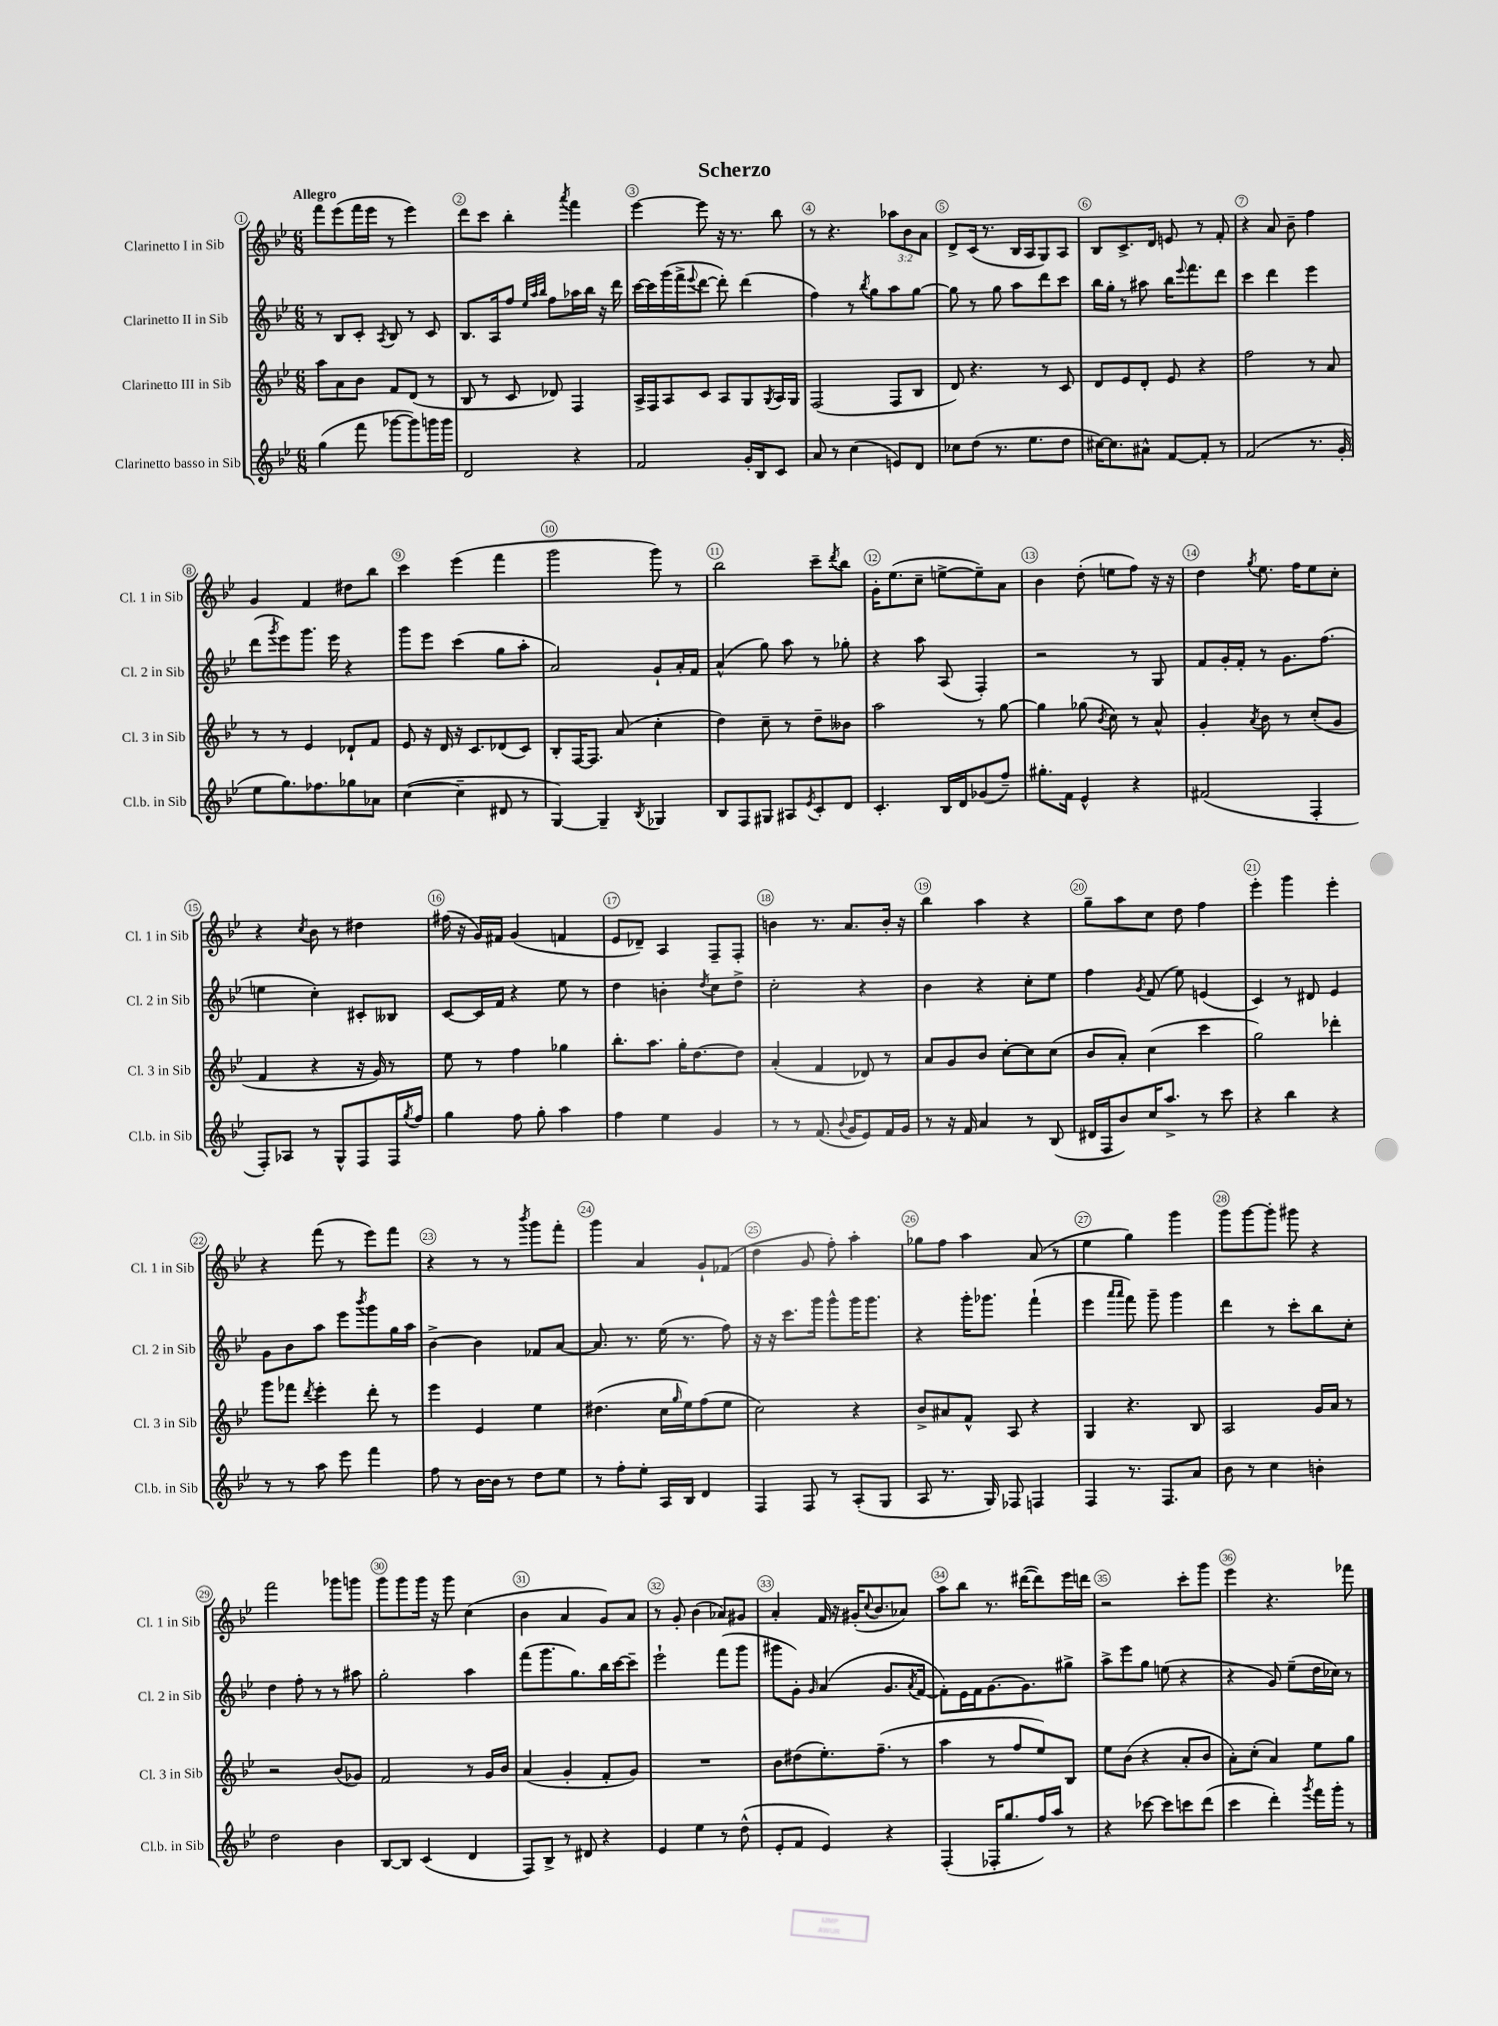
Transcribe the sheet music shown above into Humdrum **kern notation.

**kern	**kern	**kern	**kern
*part4	*part3	*part2	*part1
*staff4	*staff3	*staff2	*staff1
*I"Clarinetto basso in Sib	*I"Clarinetto III in Sib	*I"Clarinetto II in Sib	*I"Clarinetto I in Sib
*I'Cl.b. in Sib	*I'Cl. 3 in Sib	*I'Cl. 2 in Sib	*I'Cl. 1 in Sib
*clefG2	*clefG2	*clefG2	*clefG2
*k[b-e-]	*k[b-e-]	*k[b-e-]	*k[b-e-]
*M6/8	*M6/8	*M6/8	*M6/8
=1	=1	=1	=1
!	!	!	!LO:TX:a:B:t=Allegro
(4gg\	8aa\L	8r	8fff\L
.	8a\	8B-/L	(8eee-\
8fff\	8b-\J	8c'/J	16fff\L
.	.	.	16eee-\JJ
.	.	8qA/	.
[8ggg-X\L	8f/L	8B-/	8r
8ggg-\])	(8d/J	8r	4eee-\)
16gggn\L	8r	8c/	.
16ggg\JJ	.	.	.
=2	=2	=2	=2
2d/	8B-/	8.B-/L	8ddd\L
.	8r	.	8ccc\J
.	.	16A/k	.
.	8c/	8ff/J	4bb-'\
.	.	32qqee-/LLL	.
.	.	32qqaa/	.
.	.	32qqbb-/JJJ	.
.	8d-X/)	8ff\L	.
.	.	.	8qaaa/
4r	4F/	16aa-X\L	4fff\
.	.	16bb-\JJ	.
.	.	16r	.
.	.	16ddd\	.
=3	=3	=3	=3
2f/	16A^/LL	[16ccc\LL	[4eee-\
.	16F/J	16ccc\]	.
.	8A/	(16ggg\	.
.	.	16fff^\J	.
.	.	8qqeee-/	.
.	8c/J	[8ddd\J	8eee-\]
.	8A/L	8ddd'\])	16r
.	.	.	8.r
16g'/LL	8G/	(4ddd\	.
16B-/J	.	.	.
.	8qG/	.	.
8c/J	16A/L	.	8bb-\
.	16G/JJ	.	.
=4	=4	=4	=4
8a/	(2F/	4ff\)	8r
8r	.	.	4.r
(4cc\	.	8r	.
.	.	8qbb-/	.
.	.	8gg\L	.
8en/L)	8F/L	8aa\	12aa-X\L
.	.	.	12b-\
8d/J	8B-/J	[8gg\J	.
.	.	.	12a\J
=5	=5	=5	=5
8cc-X\L	8d/)	8gg\]	8d^/L
(8dd\J	4.r	8r	(16c/Jk
.	.	.	8.r
8.r	.	8gg\	.
.	.	8aa\L	16B-/LL
8.ee-\L	.	.	16A/J
.	8r	8ddd\	8G/)
8dd\J	8c/	8ccc\J	8A/J
=6	=6	=6	=6
[16cc#X\KL)	8d/L	16bb-\LL	8B-/L
8.cc#\]	.	16gg'\JJ	.
.	8e-/	8r	8.c^/
8a#X^^\J	8d'/J	8aa#X\	.
.	.	.	16d/Jk
[8f/L	8e-/	16bb-\KL	8en/
.	.	8qqeee-/	.
.	.	8.fff\	.
8f'/J]	4r	.	8r
8r	.	8ddd\J	8f'/
=7	=7	=7	=7
(2f/	2ff\	4ccc\	4r
.	.	4ddd\	8a/
.	.	.	8b-~\
8.r	8r	4eee-\	4ff\
.	8a/	.	.
16g'/	.	.	.
!!LO:LB:g=z
=8	=8	=8	=8
8ee-\L	8r	(8ddd\L	4g/
.	.	8qggg/	.
8.gg\)	8r	8eee-\)	.
.	4e-/	8.ggg\J	4f/
8.ff-X\	.	.	.
.	.	16eee-\	.
8gg-X\	8d-X`/L	4r	8dd#X\L
8a-X\J	8f/J	.	8bb-\J
=9	=9	=9	=9
([4cc\	8e-/	8ggg\L	4ccc\
.	16r	8eee-\J	.
.	16d/	.	.
4cc~\]	16r	(4ccc\	(4eee-\
.	8.c/L	.	.
8d#X/	(8d-X/	8gg\L	4fff\
8r	8c/J)	8aa'\J	.
=10	=10	=10	=10
[4G/)	8B-'/L	2a/)	2ggg\
.	[16F/K	.	.
.	8.F/J]	.	.
4G~/]	.	.	.
.	(8a/	.	.
8qB-/	.	.	.
4G-X/	4cc'\	8g`/L	8ggg\)
.	.	16a'/L	8r
.	.	16f/JJ	.
=11	=11	=11	=11
8B-/L	4dd\)	(4a^^/	2bb-\
8F/	.	.	.
8G#X/J	8cc~\	8gg\)	.
8A#X/L	8r	8aa\	.
8qe-/	.	.	.
8c'/	8dd~\L	8r	8ccc~\L
.	.	.	8qddd/
8d/J	8b--X\J	8gg-X'\	8bb-\J
=12	=12	=12	=12
4.c'/	2aa\	4r	16g'\KL
.	.	.	(8.ee-\
.	.	8aa\	8cc~\J
16B-/LL	.	(8A/	[8een^\L
16d/J	.	.	.
(8g-X/	8r	4F'/)	8ee~\])
8ff~/J)	[8gg\	.	8a\J
=13	=13	=13	=13
8.gg#X'\L	4gg\]	2r	4b-\
16f\Jk	.	.	.
4e-^^/	(8gg-X\	.	(8dd'\
.	8qb-/	.	.
.	8cc\)	.	8een\L
4r	8r	8r	8ff\J)
.	8a^^/	8G/	16r
.	.	.	16r
=14	=14	=14	=14
(2f#X/	4g'/	8f/L	4dd\
.	.	16g'/L	.
.	.	16f'/JJ	.
.	8qa/	.	8qgg/
.	8b-\	8r	8.ee-\
.	8r	8.g\L	.
.	.	.	16ff\KL
4F'/	(8cc'/L	.	8ee-\
.	.	(8.ff\J	.
.	8g/J	.	8cc'\J
!!LO:LB:g=z
=15	=15	=15	=15
8F'/L)	4f/	4een\	4r
8A-X/J	.	.	.
.	.	.	8qcc/
8r	4r	4cc'\)	8b-\
8G^^/L	.	.	8r
8F/	16r	8c#X'/L	4dd#X\
.	16g/)	.	.
16F/L	8r	8B--X/J	.
8qgg/	.	.	.
16ff/JJ	.	.	.
=16	=16	=16	=16
4gg\	8ee-\	[8c/L	(16ff#X\
.	.	.	16r
.	8r	16c/L]	16g/LL)
.	.	16f/JJ	16f#X/JJ
8ff\	4ff\	4r	(4g/
8gg'\	.	.	.
4aa\	4gg-X\	8ee-\	4fn/
.	.	8r	.
=17	=17	=17	=17
4ff\	8.bb-'\L	4dd\	8e-/L
.	.	.	8d-X~/J)
.	8.aa\J	.	.
4ee-\	.	4bn'\	4A/
.	16gg'\KL	.	.
.	[8.dd\	.	.
.	.	8qdd/	.
4g/	.	8cc\L	8F~/L
.	8dd\J]	8dd^\J	8F'/J
=18	=18	=18	=18
8r	(4a'/	2cc'\	4bn\
8r	.	.	.
(8.f/	4f/	.	8.r
8qqb-/	.	.	.
16g/KL	.	.	8.a/L
8e-/)	8d-X/)	4r	.
16f/L	8r	.	16b'/Jk
16g/JJ	.	.	16r
=19	=19	=19	=19
8r	8a/L	4b-\	4bb-\
16r	8g/	.	.
16f/	.	.	.
4a/	8b-/J	4r	4aa\
.	[8cc'\L	.	.
8r	8cc\]	8cc'\L	4r
(8B-/	(8cc\J	8ee-\J	.
=20	=20	=20	=20
16d#X/LL	8b-/L	4ff\	8gg~\L
16F/J	.	.	.
8b-/)	8a'/J)	.	8aa\
.	.	8qg/	.
16cc/K	(4cc\	(8f/	8cc\J
8.aa^/J	.	.	.
.	.	8ee-\)	8dd\
8r	4ccc\	(4en/	4ff\
8ccc\	.	.	.
=21	=21	=21	=21
4r	2gg\)	4c/)	4eee-'\
4bb-\	.	8r	4ggg\
.	.	8d#X/	.
4r	4ddd-X'\	4e-/	4eee-'\
!!LO:LB:g=z
=22	=22	=22	=22
8r	8ggg\L	8g\L	4r
8r	8fff-X\J	8b-\	.
.	8qddd/	.	.
8aa\	4eee-'\	8aa\J	(8fff\
8eee-\	.	8eee-\L	8r
.	.	8qbbb-/	.
4fff\	8ddd'\	8ggg\	8eee-\L)
.	8r	16gg\L	8fff\J
.	.	16aa\JJ	.
=23	=23	=23	=23
8ff\	4eee-\	[4b-^\	4r
8r	.	.	.
[16b-\LL	4e-/	4b-\]	8r
16b-\JJ]	.	.	.
8r	.	.	8r
.	.	.	8qbbb-/
8dd\L	4ee-\	8f-X/L	8ggg\L
8ee-\J	.	[8a/J	8fff'\J
=24	=24	=24	=24
8r	(4.dd#X\	8.a/]	4ggg\
8ff'\L	.	.	.
.	.	8.r	.
8ee-'\J	.	.	4a/
16A/LL	16cc\LL	(16ee-\	.
.	16qqgg/	.	.
16B-/JJ	16ee-\J)	8.r	.
4d/	(8ff\	.	8g`/L
.	8ee-\J	8ff\)	(8f-X/J
=25	=25	=25	=25
4F/	2cc\)	16r	4dd\
.	.	16r	.
.	.	8.ccc\L	.
8F/	.	.	8g/
.	.	16ggg\Jk	.
8r	.	8ggg^^\L	8ff'\)
(8A'/L	4r	16ggg\K	4aa'\
.	.	8.ggg\J	.
8G/J	.	.	.
=26	=26	=26	=26
8A/	8b-^/L	4r	8gg-X\L
8.r	8a#X/	.	8ff\J
.	8f^^/J	16ggg'\KL	4aa\
16G/)	.	8.ggg-X\J	.
8F-X/	8A/	.	.
4Fn/	4r	(4fff`\	(8a/
.	.	.	8r
=27	=27	=27	=27
4F/	4G/	4eee-\	4ee-\
.	.	16qqaaa/LL	.
.	.	16qqaaa/JJ	.
8.r	4.r	8fff\)	4gg\)
.	.	8ggg~\	.
8.F/L	.	.	.
.	.	4ggg\	4ggg\
8a/J	8B-/	.	.
=28	=28	=28	=28
8b-\	2A/	4ddd\	8ggg\L
8r	.	.	[8ggg\
4cc\	.	8r	8ggg'\J]
.	.	8ccc'\L	8ggg#X\
4bn'\	16g/LL	8bb-\	4r
.	16a/JJ	.	.
.	8r	8cc'\J	.
!!LO:LB:g=z
=29	=29	=29	=29
2dd\	2r	4dd\	2fff\
.	.	8ff'\	.
.	.	8r	.
4b-\	(8b-/L	8r	8ggg-X\L
.	8g-X/J)	8aa#X\	8gggn\J
=30	=30	=30	=30
[8B-/L	2f/	2gg'\	8ggg\L
8B-/J]	.	.	8ggg\
(4c/	.	.	16ggg\Jk
.	.	.	16r
.	.	.	8ggg\
4d/	8r	4aa\	(4cc\
.	16g/LL	.	.
.	16b-/JJ	.	.
=31	=31	=31	=31
8F/L)	(4a/	(8fff\L	4b-\
8B-^/J	.	8.ggg\	.
8r	4g'/	.	4a/
.	.	8.gg\)	.
8d#X/	.	.	.
4r	8f'/L	16bb-\L	8g/L)
.	.	[16ccc\J	.
.	8g/J)	8ccc~\J]	8a/J
=32	=32	=32	=32
4e-/	2.r	2eee-`\	8r
.	.	.	8g'/
4ee-\	.	.	(4b-\
8r	.	(8fff\L	8a-X/L)
(8dd^^\	.	8ggg\J	8g#X/J
=33	=33	=33	=33
8e-'/L	8b-\L	8ggg#X\L	4a'/
8f/J	(8dd#X\	8g'\J)	.
.	.	16qqg/	.
4e-/)	8.ee-'\)	(4a/	16f/
.	.	.	16r
.	.	.	(16g#X'/KL
.	.	.	8qqcc/
.	(8.ff~\J	.	8.b-/
4r	.	8.g/L	.
.	8r	.	8a-X/J)
.	.	8qa/	.
.	.	[16f/Jk	.
=34	=34	=34	=34
(4F'/	4aa\	8f'\L])	8aa\L
.	.	16e-\L	8bb-\J
.	.	16f\J	.
16F-X'/KL	8r	[8.g\	8.r
8.gg/	.	.	.
.	8ff/L	.	.
.	.	8.g\]	([16ddd#X\KL
16ff/L)	8ee-/)	.	8ddd#\])
16aa/JJ	.	.	.
8r	8B-/J	8gg#X^\J	16eee-\L
.	.	.	16dddn\JJ
=35	=35	=35	=35
4r	8ee-\L	8aa^\L	2r
.	(8b-\J	8eee-\	.
[8ccc-X\	4r	8gg\J	.
8ccc-\L]	.	(8een\	.
8cccn\	8a'/L	4r	8ccc'\L
(8ddd\J	8b-/J	.	8ggg\J
=36	=36	=36	=36
4ccc\	8a'\L)	4r	4eee-\
.	(8cc'\J	.	.
4ddd'\)	4a/)	8g/)	4.r
.	.	(8ee-~\L	.
8qggg/	.	.	.
16fff\LL	8ee-\L	16dd\L	.
16ggg'\JJ	.	16cc-X\JJ)	.
8r	8gg\J	8r	8fff-X\
==	==	==	==
*-	*-	*-	*-
